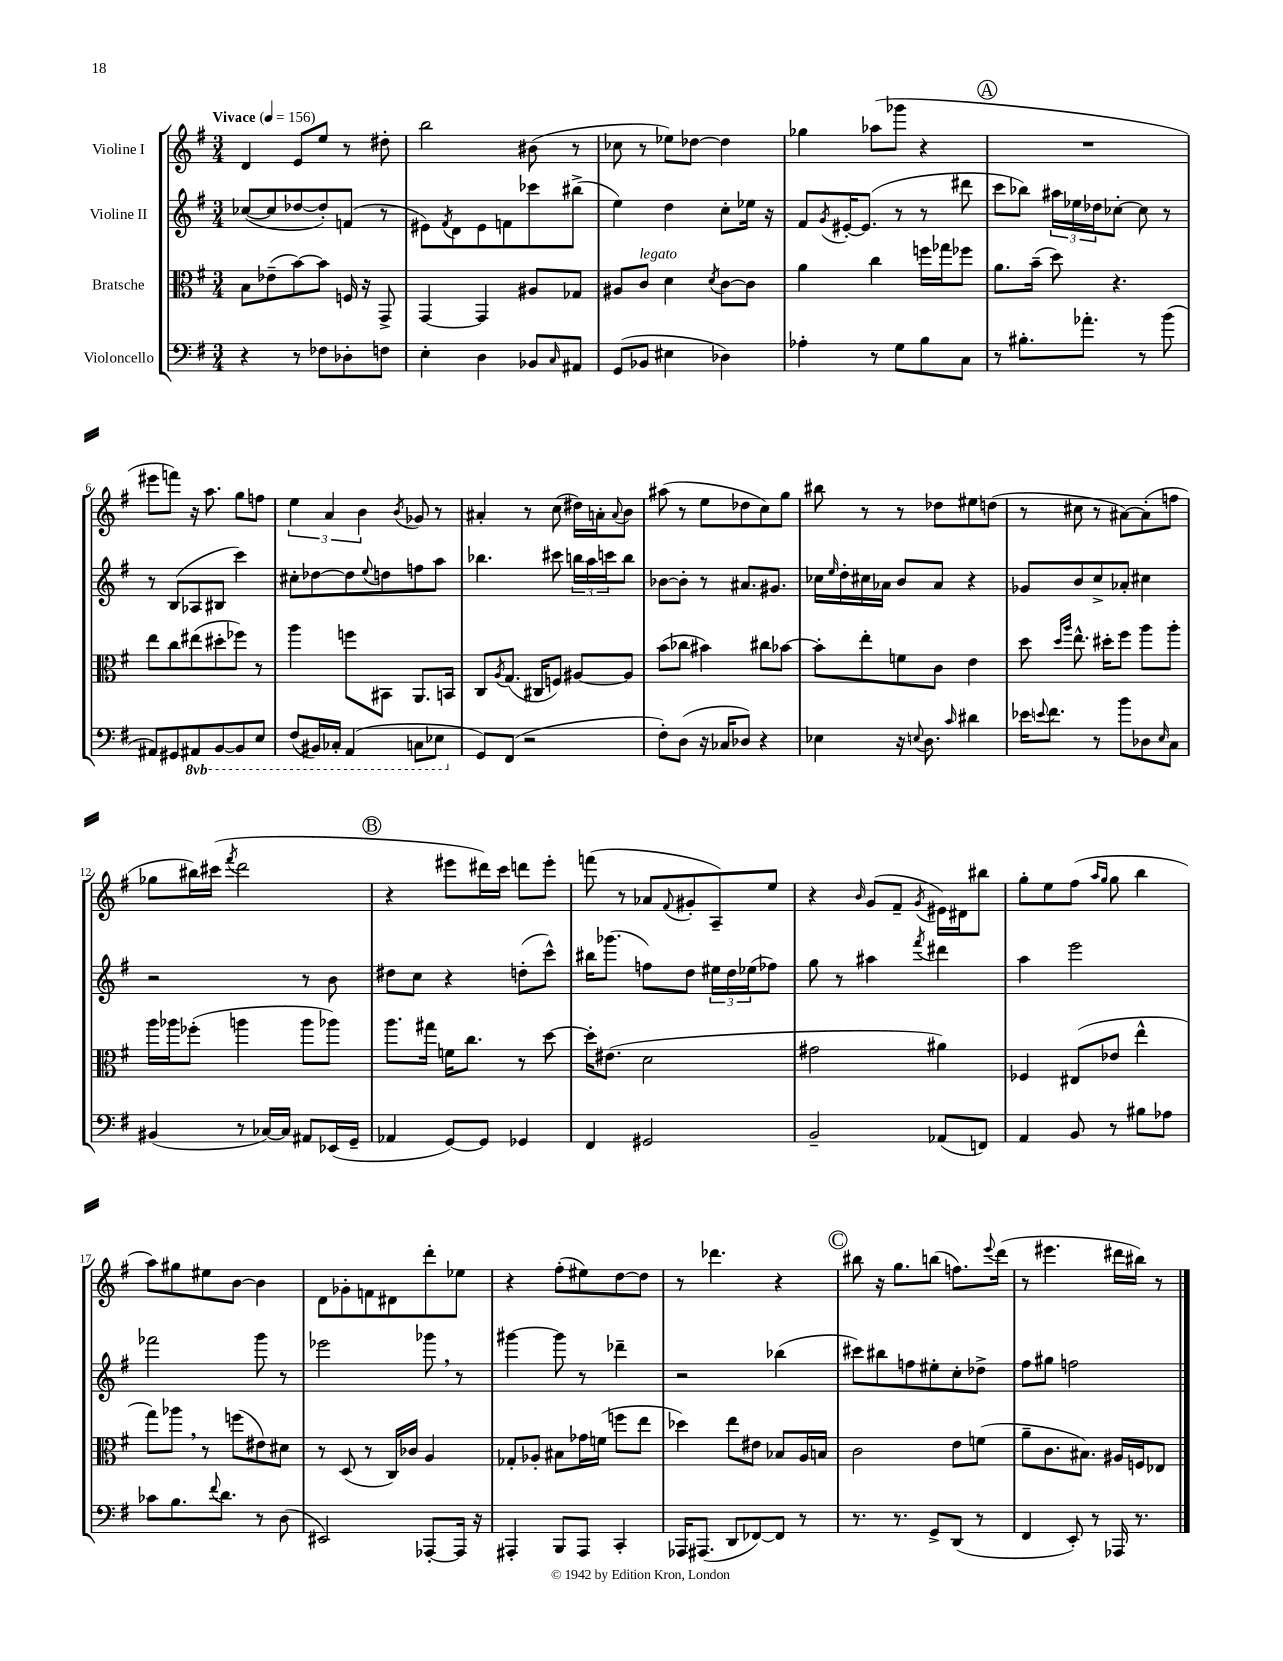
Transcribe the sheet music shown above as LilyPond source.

<<
\new StaffGroup <<
\new Staff = "s0" \with { instrumentName = "Violine I" } {
    \clef treble \key g \major \numericTimeSignature \time 3/4 \tempo "Vivace" 4 = 156
    d'4 e'8 e''8 r8 dis''8-. |
    b''2 bis'8( r8 |
    ces''8 r8 ees''8) des''8~ des''4 |
    ges''4 aes''8( ges'''8 r4 |
    \mark \markup { \circle "A" } R2. |
    eis'''8 f'''8) r16 a''8. g''8 f''8 |
    \tuplet 3/2 { e''4 a'4 b'4 } \acciaccatura { b'8 } ges'8 r8 |
    ais'4-. r8 c''8( dis''16) a'16-. \appoggiatura { a'8 } b'8 |
    ais''8( r8 e''8 des''8 c''8) g''8 |
    bis''8 r8 r8 des''8 eis''8 d''8( |
    r8 cis''8 r8 ais'8~) ais'8-.( f''8 |
    ges''8 bis''16) cis'''16( \acciaccatura { fis'''8 } d'''2 |
    \mark \markup { \circle "B" } r4 eis'''8 dis'''16) c'''16 d'''8 eis'''8-. |
    f'''8( r8 aes'8 \appoggiatura { fis'8 } gis'8-. a8--) e''8 |
    r4 \grace { b'16 } g'8( fis'8-- \acciaccatura { g'8 } eis'16) dis'16 bis''8 |
    g''8-. e''8 fis''8( \grace { a''16 g''16 } g''8 b''4 |
    a''8) gis''8 eis''8 b'8~ b'4 |
    d'8 ges'8-. f'8 dis'8 d'''8-. ees''8 |
    r4 fis''8-.( eis''8) d''8~ d''8 |
    r8 des'''4. r4 |
    \mark \markup { \circle "C" } bis''8 r16 g''8. b''8( f''8.) \appoggiatura { e'''8 } d'''16( |
    r8 eis'''4. dis'''16 bis''16) r8 \bar "|." |
}
\new Staff = "s1" \with { instrumentName = "Violine II" } {
    \clef treble \key g \major \numericTimeSignature \time 3/4
    ces''8~( ces''8 des''8~ des''8-.) f'8( r8 |
    eis'8) \acciaccatura { fis'8 } d'8 eis'8 f'8 ces'''8 bis''8->( |
    e''4) d''4 c''8-. ees''16 r16 |
    fis'8 \acciaccatura { g'8 } eis'16~-. eis'8.( r8 r8 dis'''8 |
    \mark \markup { \circle "A" } c'''8 bes''8) \tuplet 3/2 { ais''16 ees''16 des''16 } ces''8~-. ces''8 r8 |
    r8 b8( aes8 bis8 c'''4) |
    cis''8-. des''8~ des''8 \appoggiatura { e''8 } d''8 f''8 a''8 |
    bes''4. cis'''8 \tuplet 3/2 { b''16 a''16 c'''16 } b''8 |
    bes'8~ bes'8-. r8 ais'8. gis'8. |
    ces''16 \grace { e''16 } d''16-. cis''16 aes'16 b'8 aes'8 r4 |
    ges'8 b'8 c''8-> aes'8-. cis''4 |
    r2 r8 b'8 |
    \mark \markup { \circle "B" } dis''8 c''8 r4 d''8-.( c'''8-^) |
    bis''16 ges'''8.( f''8) d''8 \tuplet 3/2 { eis''16 d''16 ees''16( } fes''8) |
    g''8 r8 ais''4 \acciaccatura { fis'''8 } dis'''4 |
    a''4 e'''2 |
    fes'''2 g'''8 r8 |
    ees'''2 ges'''8 \breathe r8 |
    gis'''4~ gis'''8 r8 des'''4-- |
    r2 bes''4( |
    \mark \markup { \circle "C" } cis'''8) bis''8 f''8 eis''8-. c''8-. des''8-> |
    fis''8 gis''8 f''2 \bar "|." |
}
\new Staff = "s2" \with { instrumentName = "Bratsche" } {
    \clef alto \key g \major \numericTimeSignature \time 3/4
    b8 ees'8--( b'8~) b'8 f16 r16 g,8-> |
    g,4~ g,4 ais8 ges8 |
    ais8 c'8^\markup { \italic "legato" } d'4 \acciaccatura { d'8 } c'8~ c'8 |
    a'4 c''4 f''16 ges''16 fes''8 |
    \mark \markup { \circle "A" } a'8. b'16--( d''8) r4. |
    e''8 c''8 eis''8( dis''8-. fes''8) r8 |
    a''4 f''8 bis,8 a,8. b,16 |
    c8 \acciaccatura { a8 } g8.( cis16 f8) ais8~ ais8 |
    b'8( ces''8 bis'4) cis''8 bes'8~ |
    bes'8-. e''8-. f'8 c'8 e'4 |
    d''8 \grace { d''16 a''16 } e''8.-^ dis''16-. fis''8 a''8 a''8-. |
    a''16 aes''16 fes''8-.( a''4 a''8 aes''8) |
    \mark \markup { \circle "B" } a''8. gis''16 f'16 c''8. r8 d''8~ |
    d''16-. eis'8.( d'2 |
    gis'2 ais'4) |
    fes4 eis8( ees'8 e''4-^ |
    g''8) aes''8 \breathe r8 f''8( eis'8) dis'8 |
    r8 d8( r8 c16) ces'16 a4 |
    ges8-. aes8-. bis8 ges'16 f'16( f''8 e''8 |
    des''4) e''8 eis'8 bes8 a16 b16 |
    \mark \markup { \circle "C" } c'2 e'8 f'8( |
    a'8-- c'8. bis8.) ais16 f16 ees8 \bar "|." |
}
\new Staff = "s3" \with { instrumentName = "Violoncello" } {
    \clef bass \key g \major \numericTimeSignature \time 3/4 \set Staff.ottavationMarkups = #ottavation-simple-ordinals
    r4 r8 fes8 des8-. f8 |
    e4-. d4 bes,8 \grace { c16 } ais,8 |
    g,8( bes,8 eis4 des4) |
    aes4-. r8 g8 b8 c8 |
    \mark \markup { \circle "A" } r8 bis8.-. aes'8.-. r8 b'8( |
    ais,8) gis,8 \ottava #-1 ais,,8 b,,8~ b,,8 e,8 |
    fis,8( bis,,16) ces,16-. a,,4( c,8 ees,8 \ottava #0 |
    g,8) fis,8( r2 |
    fis8-.) d8( r16 ces16 des8) r4 |
    ees4 r16 \appoggiatura { e8 } d8. \grace { c'16 } dis'4 |
    ees'16 \appoggiatura { e'8 } fis'8. r8 b'8 des8 \grace { e16 } c8 |
    bis,4( r8 ces16~) ces16 ais,8 ees,16( g,16-- |
    \mark \markup { \circle "B" } aes,4 g,8~) g,8 ges,4 |
    fis,4 gis,2 |
    b,2-- aes,8( f,8) |
    a,4 b,8 r8 bis8 aes8 |
    ces'8 b8. \appoggiatura { fis'8 } d'8. r8 d8( |
    eis,2) aes,,8~-. aes,,16 r16 |
    ais,,4-. b,,8 ais,,8 c,4-. |
    aes,,16 ais,,8.( d,8 fes,8~) fes,8 r8 |
    \mark \markup { \circle "C" } r8. r8. g,8-> d,8( r8 |
    fis,4 e,8-.) r8 aes,,16 r8. \bar "|." |
}
>>
>>
